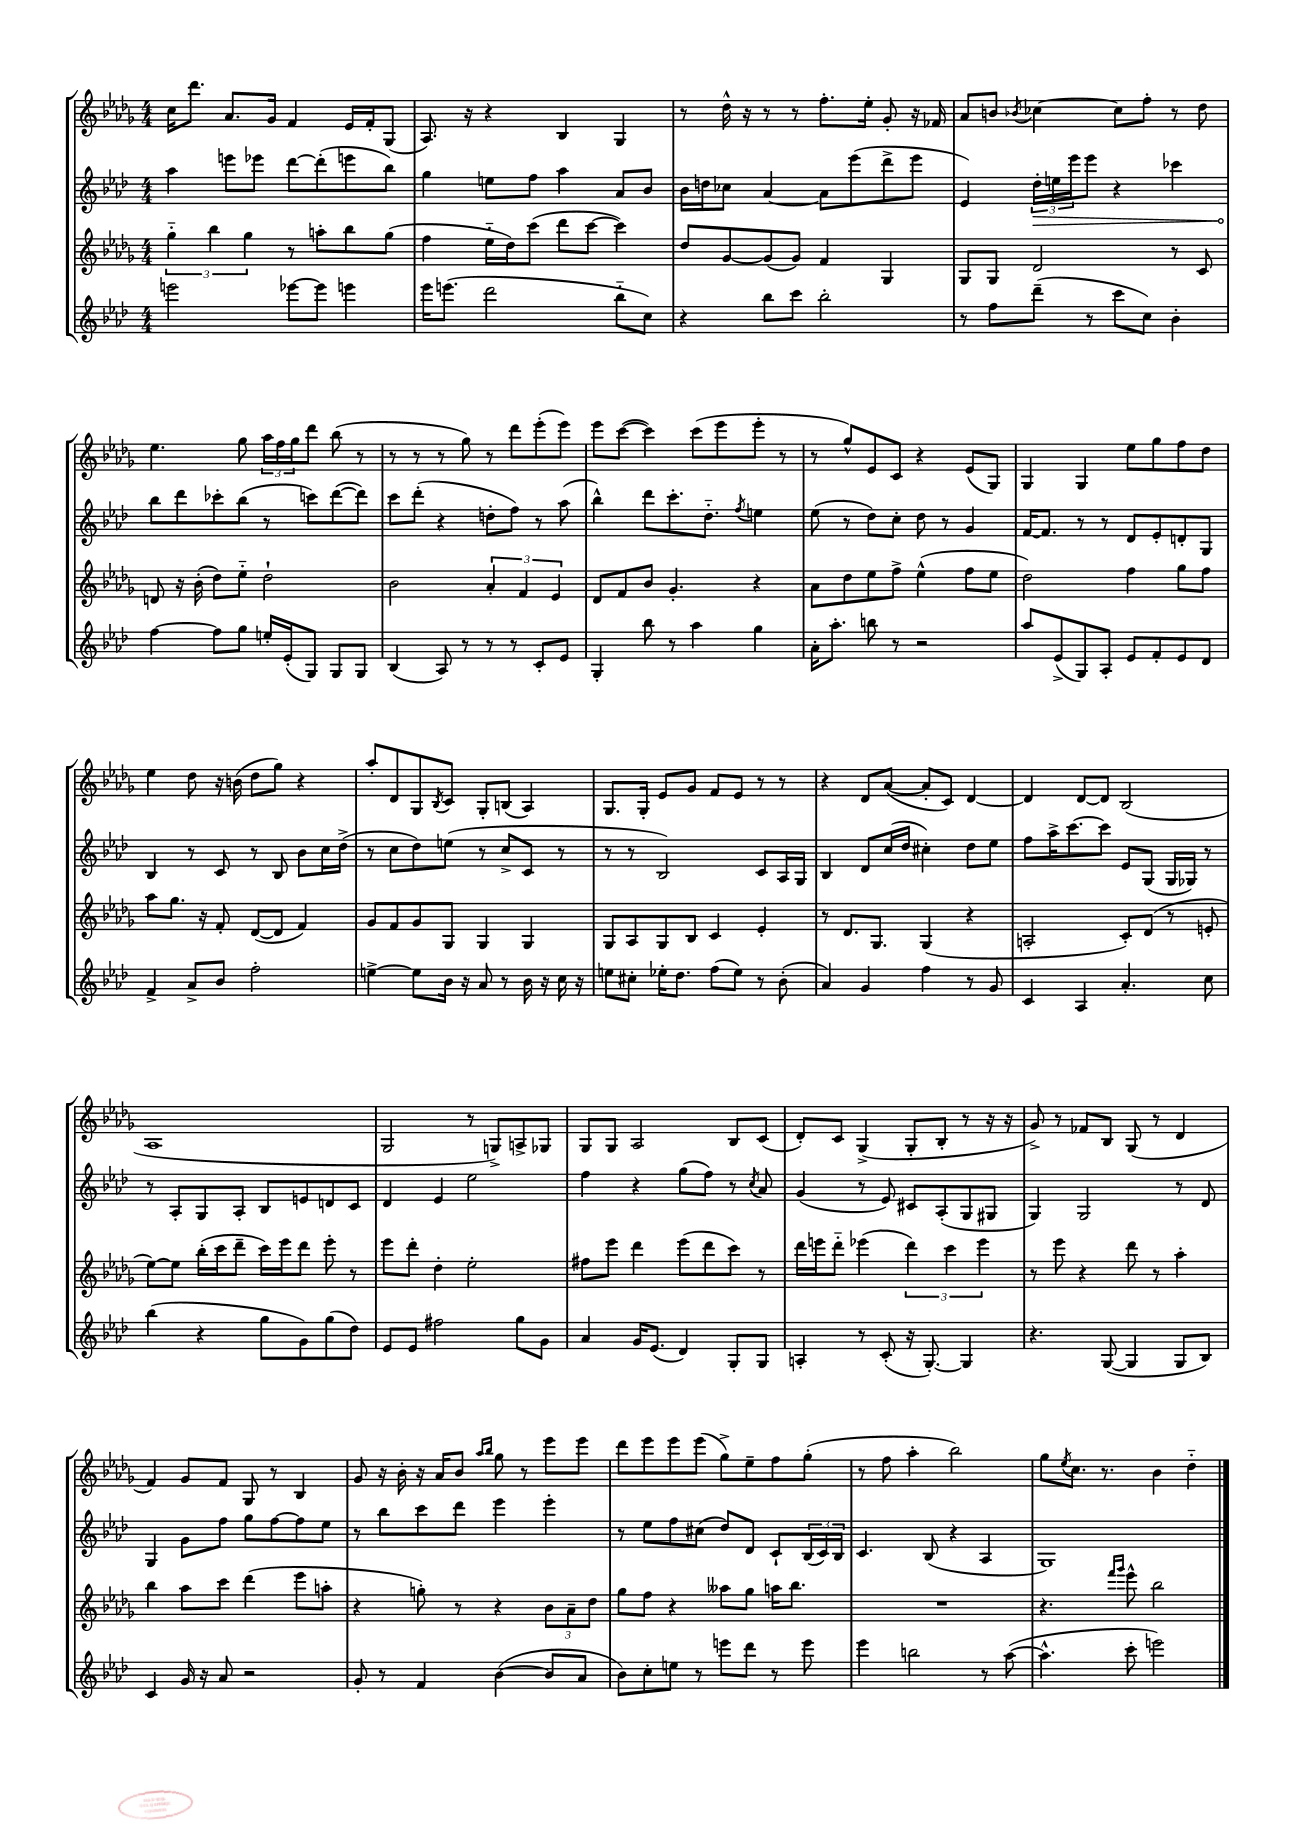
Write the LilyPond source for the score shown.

<<
\new StaffGroup <<
\new Staff = "s0" {
    \clef treble \key des \major \numericTimeSignature \time 4/4
    c''16 des'''8. aes'8. ges'16 f'4 ees'16 f'16-. ges8( |
    aes8.) r16 r4 bes4 ges4 |
    r8 des''16-^ r16 r8 r8 f''8.-. ees''16-. ges'8-. r16 fes'16 |
    aes'8 b'8 \acciaccatura { bes'8 } ces''4~ ces''8 f''8-. r8 des''8 |
    ees''4. ges''8 \tuplet 3/2 { aes''16 f''16 ges''16 } des'''8 bes''8( r8 |
    r8 r8 r8 ges''8) r8 des'''8 ees'''8-.( ees'''8) |
    ees'''8 c'''8~( c'''4) c'''8( ees'''8 ees'''8-. r8 |
    r8 ges''8-^) ees'8 c'8 r4 ees'8( ges8) |
    ges4 ges4 ees''8 ges''8 f''8 des''8 |
    ees''4 des''8 r16 b'16( des''8 ges''8) r4 |
    aes''8-. des'8 ges8 \acciaccatura { bes8 } c'8 ges8-. b8( aes4) |
    ges8. ges16-. ees'8 ges'8 f'8 ees'8 r8 r8 |
    r4 des'8 aes'8~( aes'8-. c'8) des'4~ |
    des'4 des'8~ des'8 bes2( |
    aes1 |
    ges2 r8 g8->) a8-> ges8 |
    ges8 ges8 aes2 bes8 c'8( |
    des'8-.) c'8 ges4->( ges8-. bes8-. r8 r16 r16 |
    ges'8->) r8 fes'8 bes8 ges8( r8 des'4 |
    f'4) ges'8 f'8 ges8 r8 bes4 |
    ges'8 r16 bes'16-. r16 aes'16 bes'8 \grace { aes''16 bes''16 } ges''8 r8 ees'''8 ees'''8 |
    des'''8 ees'''8 ees'''8 ees'''8( ges''8->) ees''8-- f''8 ges''8-.( |
    r8 f''8 aes''4-. bes''2) |
    ges''8 \acciaccatura { ees''8 } c''8. r8. bes'4 des''4-_ \bar "|." |
}
\new Staff = "s1" {
    \clef treble \key aes \major \numericTimeSignature \time 4/4
    aes''4 e'''8 ees'''8 des'''8~ des'''8-.( e'''8 bes''8) |
    g''4 e''8 f''8 aes''4 aes'8 bes'8 |
    bes'16 d''16 ces''8 aes'4~ aes'8 ees'''8( des'''8-> ees'''8 |
    ees'4) \tuplet 3/2 { \once \override Hairpin.circled-tip = ##t des''16-.\> e''16 ees'''16 } ees'''8 r4 ces'''4 |
    bes''8\! des'''8 ces'''8-. bes''8( r8 c'''8) des'''8~( des'''8) |
    c'''8 des'''8-.( r4 d''8-. f''8) r8 aes''8( |
    bes''4-^) des'''8 c'''8.-. des''8.-_ \acciaccatura { f''8 } e''4 |
    ees''8( r8 des''8) c''8-. des''8 r8 g'4 |
    f'16~ f'8. r8 r8 des'8 ees'8-. d'8-. g8 |
    bes4 r8 c'8 r8 bes8 bes'8 c''16 des''16->( |
    r8 c''8 des''8) e''8( r8 c''8-> c'8 r8 |
    r8 r8 bes2) c'8 aes16 g16 |
    bes4 des'8 c''16( des''16 cis''4-.) des''8 ees''8 |
    f''8 aes''16-> c'''8.~ c'''8 ees'8 g8( g16 ges16) r8 |
    r8 aes8-. g8 aes8-. bes8 e'8 d'8 c'8 |
    des'4 ees'4 ees''2 |
    f''4 r4 g''8( f''8) r8 \acciaccatura { c''8 } aes'8 |
    g'4( r8 ees'8) cis'8 aes8-.( g8 gis8 |
    g4) g2 r8 des'8 |
    g4 g'8 f''8 g''8 f''8~ f''8 ees''8 |
    r8 bes''8 c'''8 des'''8 ees'''4 ees'''4-. |
    r8 ees''8 f''8 cis''8( des''8) des'8 c'8-! \tuplet 3/2 { bes16( c'16) bes16 } |
    c'4. bes8( r4 aes4 |
    g1) \bar "|." |
}
\new Staff = "s2" {
    \clef treble \key des \major \numericTimeSignature \time 4/4
    \tuplet 3/2 { ges''4-_ bes''4 ges''4 } r8 a''8-. bes''8 ges''8( |
    f''4 ees''16-_ des''16) c'''8( des'''8 c'''8~ c'''4) |
    des''8 ges'8~ ges'8( ges'8) f'4 ges4 |
    ges8 ges8 des'2 r8 c'8 |
    d'8 r16 bes'16-.( des''8) ees''8-_ des''2-! |
    bes'2 \tuplet 3/2 { aes'4-. f'4 ees'4 } |
    des'8 f'8 bes'8 ges'4.-. r4 |
    aes'8 des''8 ees''8 f''8-> ees''4-^( f''8 ees''8 |
    des''2) f''4 ges''8 f''8 |
    aes''8 ges''8. r16 f'8-. des'8~( des'8 f'4) |
    ges'8 f'8 ges'8 ges8 ges4 ges4 |
    ges8 aes8 ges8 bes8 c'4 ees'4-. |
    r8 des'8. ges8. ges4( r4 |
    a2-. c'8-.) des'8( r8 e'8-. |
    ees''8~) ees''8 bes''16-.( c'''16 des'''8-- c'''16) ees'''16 des'''8 ees'''8-. r8 |
    ees'''8 des'''8-. des''4-. ees''2-. |
    fis''8 ees'''8 des'''4 ees'''8( des'''8 c'''8) r8 |
    des'''16 e'''16 des'''8-_ ees'''4( \tuplet 3/2 { des'''4) c'''4 ees'''4 } |
    r8 ees'''8 r4 des'''8 r8 aes''4-. |
    bes''4 aes''8 c'''8 des'''4( ees'''8 a''8-. |
    r4 g''8-.) r8 r4 \tuplet 3/2 { bes'8 aes'8-- des''8 } |
    ges''8 f''8 r4 aeses''8 ges''8 a''16 bes''8. |
    R1 |
    r4. \grace { f'''16 ges'''16 } ees'''8-^ bes''2 \bar "|." |
}
\new Staff = "s3" {
    \clef treble \key aes \major \numericTimeSignature \time 4/4
    e'''2 ees'''8~ ees'''8 e'''4 |
    ees'''16 e'''8.( des'''2 bes''8-_ c''8) |
    r4 bes''8 c'''8 bes''2-. |
    r8 f''8 des'''8--( r8 c'''8 c''8) bes'4-. |
    f''4~ f''8 g''8 e''16-. ees'16-.( g8) g8 g8 |
    bes4( aes8) r8 r8 r8 c'8-. ees'8 |
    g4-. bes''8 r8 aes''4 g''4 |
    aes'16-. aes''8.-. b''8 r8 r2 |
    aes''8 ees'8->( g8) aes8-. ees'8 f'8-. ees'8 des'8 |
    f'4-> aes'8-> bes'8 f''2-. |
    e''4~-> e''8 bes'16 r16 aes'8 r8 bes'16 r16 c''16 r16 |
    e''8 cis''8-. ees''16-. des''8. f''8( ees''8) r8 bes'8-.( |
    aes'4) g'4 f''4 r8 g'8 |
    c'4 aes4 aes'4.-. c''8 |
    bes''4( r4 g''8 g'8) g''8( des''8) |
    ees'8 ees'8 fis''2 g''8 g'8 |
    aes'4 g'16 ees'8.( des'4) g8-. g8 |
    a4-. r8 c'8-.( r16 g8.~-.) g4 |
    r4. g8~( g4 g8 bes8) |
    c'4 g'16 r16 aes'8 r2 |
    g'8-. r8 f'4 bes'4~( bes'8 aes'8 |
    bes'8) c''8-. e''8 r8 e'''8 des'''8 r8 e'''8 |
    ees'''4 b''2 r8 aes''8~( |
    aes''4.-^ c'''8-. e'''2) \bar "|." |
}
>>
>>
\layout { \context { \Score \remove "Bar_number_engraver" } }
